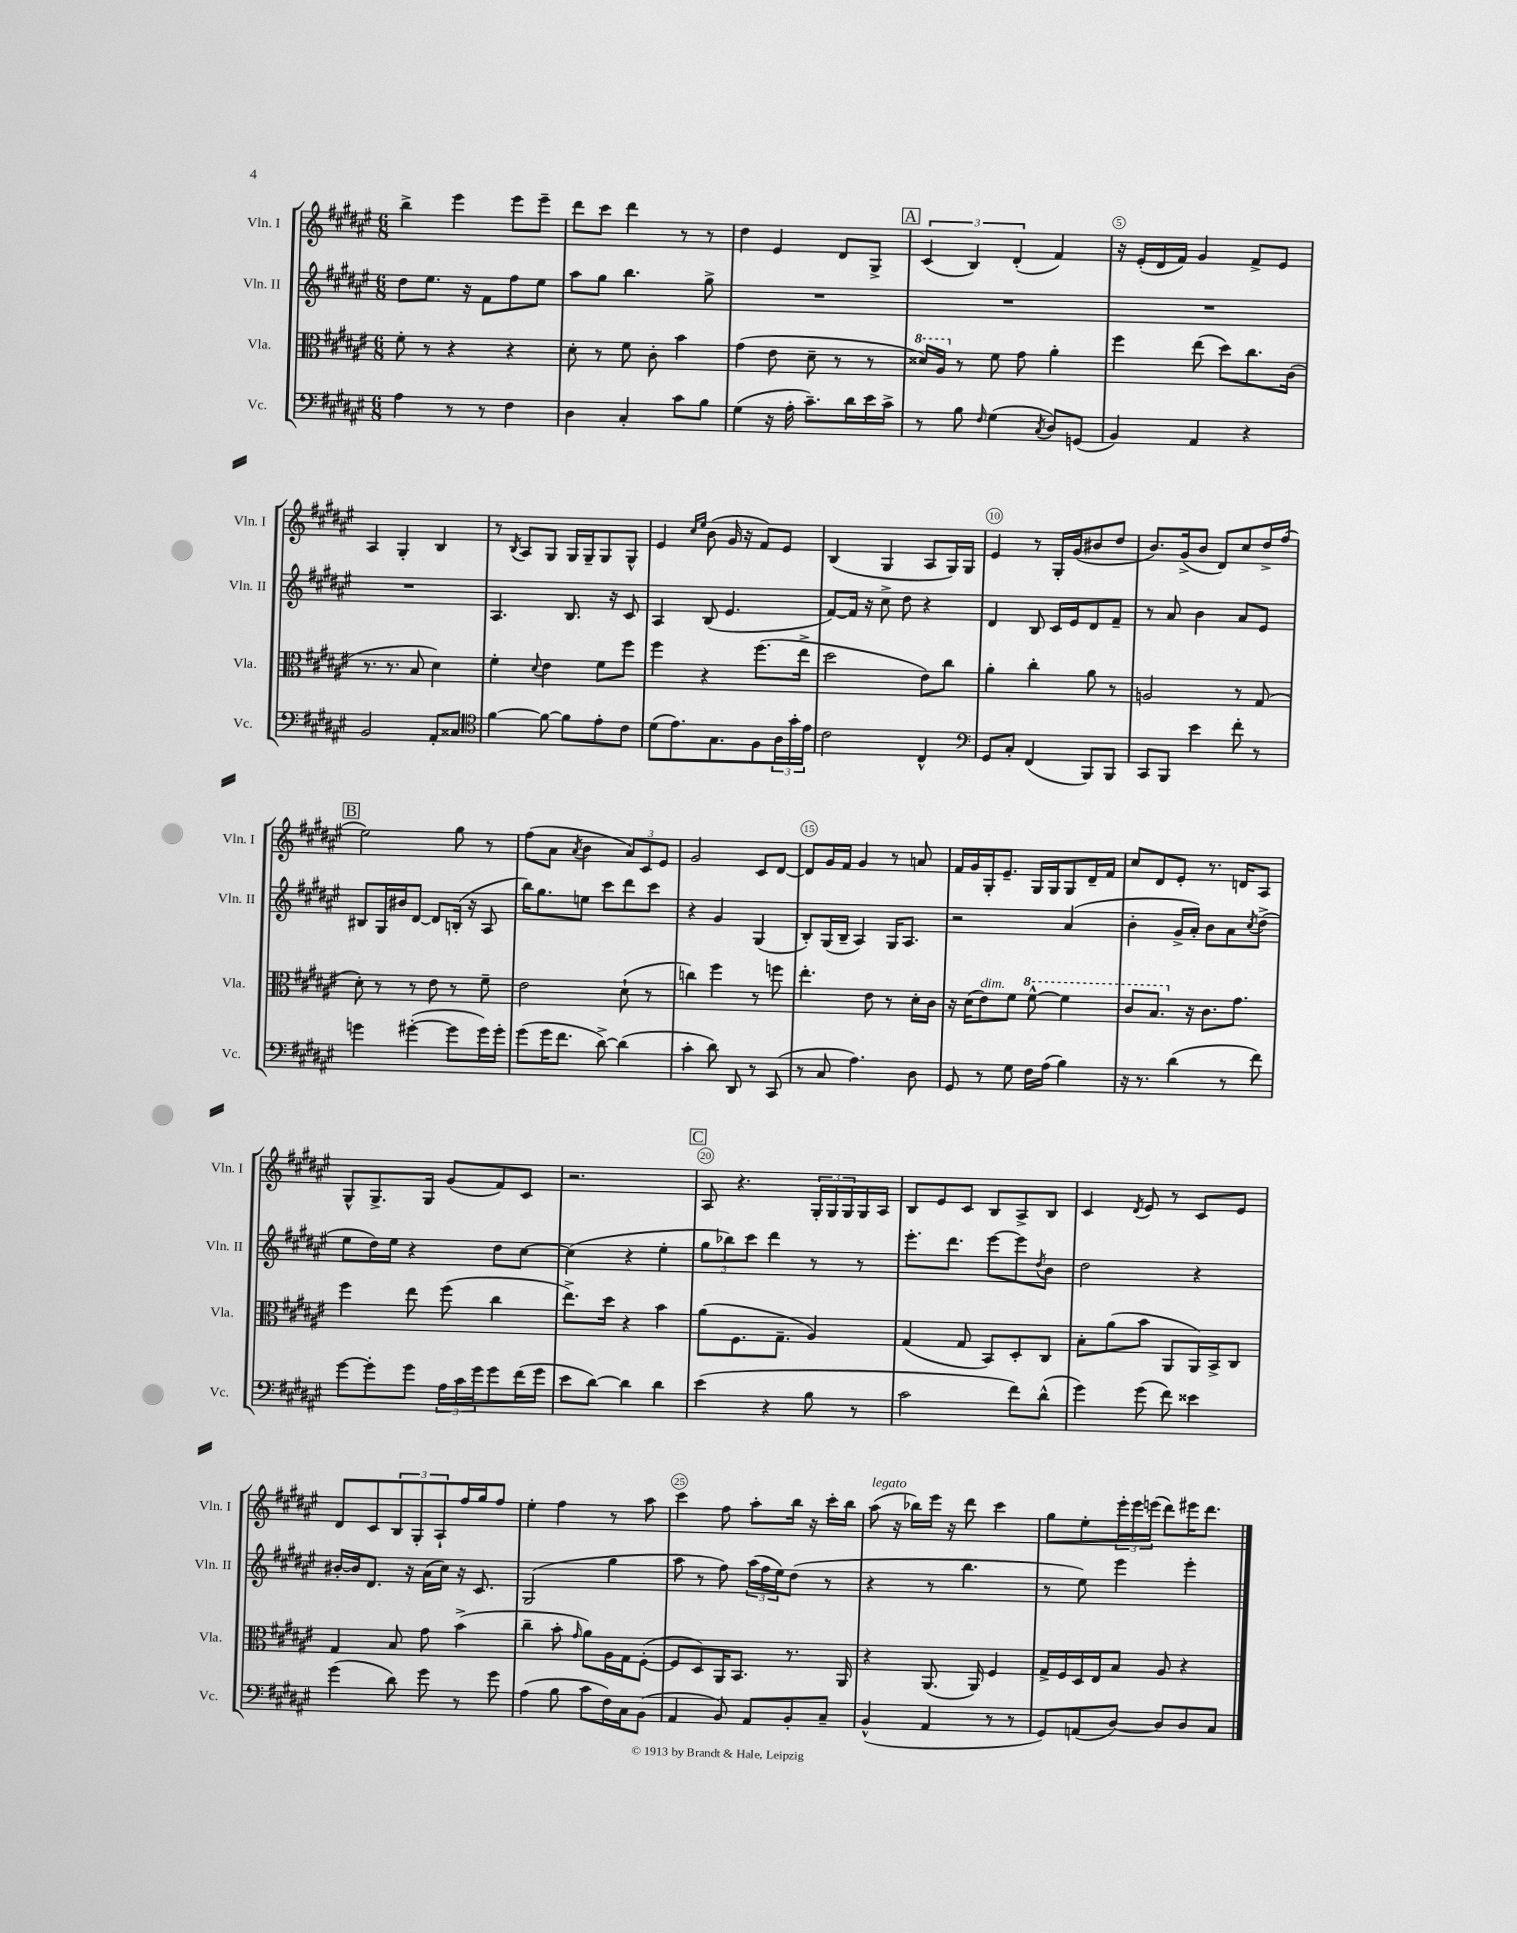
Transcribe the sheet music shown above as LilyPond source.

<<
\new StaffGroup <<
\new Staff = "s0" \with { instrumentName = "Vln. I" shortInstrumentName = "Vln. I" } {
    \clef treble \key fis \major \numericTimeSignature \time 6/8
    b''4-> eis'''4 eis'''8 eis'''8-- |
    dis'''8 cis'''8 dis'''4 r8 r8 |
    dis''4 eis'4 dis'8 gis8-> |
    \mark \markup { \box "A" } \tuplet 3/2 { cis'4( b4) dis'4-.( } fis'4) |
    r16 eis'16-.( dis'16 fis'16) gis'4 fis'8-> eis'8 |
    ais4 gis4-. b4 |
    r8 \acciaccatura { b8 } ais8 gis8 gis16 gis16-- gis8 gis8-^ |
    eis'4 \grace { cis''16 eis''16 } b'8( gis'16 r16 fis'8) eis'8 |
    b4( gis4 ais8 gis16) gis16 |
    eis'4 r8 gis16-. gis'16( bis'8 dis''8 |
    b'8.) gis'16->( b'8 dis'8) cis''8 dis''16-> fis''16( |
    \mark \markup { \box "B" } eis''2) gis''8 r8 |
    fis''8( ais'8 \acciaccatura { ais'8 } b'4 \tuplet 3/2 { ais'8) cis'8 eis'8 } |
    gis'2 cis'8 dis'8~ |
    dis'8 gis'16 fis'16 gis'4 r8 a'8 |
    fis'16 gis'16 gis16-. eis'8.-- gis16 gis16 gis8 dis'16-- fis'16 |
    cis''8 dis'8 eis'8-. r8. d'16 ais8 |
    gis8-^ gis8.-> gis16 gis'8( fis'8) cis'8 |
    r2. |
    \mark \markup { \box "C" } ais8 r4. \tuplet 3/2 { gis16-. gis16 gis16 } gis16 ais16 |
    b8 eis'8 cis'8 b8 ais8-> b8 |
    cis'4 \acciaccatura { dis'8 } eis'8 r8 cis'8 eis'8 |
    dis'8 cis'8 \tuplet 3/2 { b8 gis8-. ais8-! } fis''16 gis''16 fis''8 |
    eis''4-. fis''4 r8 ais''8 |
    cis'''4 fis''8 ais''8-. b''16 r16 cis'''16-. b''16 |
    ais''8^\markup { \italic "legato" }( r16 bes''16) eis'''16 r16 dis'''8 cis'''4 |
    gis''8 eis''8-. \tuplet 3/2 { eis'''16-. eis'''16 e'''16( } dis'''8) eis'''16 dis'''8. \bar "|." |
}
\new Staff = "s1" \with { instrumentName = "Vln. II" shortInstrumentName = "Vln. II" } {
    \clef treble \key fis \major \numericTimeSignature \time 6/8
    dis''8 eis''8. r16 fis'8 fis''8 eis''8 |
    ais''8 gis''8 b''4. gis''8-> |
    R2. |
    \mark \markup { \box "A" } R2. |
    R2. |
    R2. |
    ais4. b8. r16 cis'8 |
    ais4 b8( eis'4. |
    fis'8~) fis'16 r16 cis''8-> dis''8 r4 |
    dis'4 b8 cis'16 eis'16 dis'8 fis'8-- |
    r8 ais'8 b'4 ais'8 eis'8 |
    \mark \markup { \box "B" } bis8 gis16 bis'16 dis'8~ dis'8 b16-.( r16 ais8 |
    b''16) gis''8. e''8 cis'''8 dis'''8 cis'''8 |
    r4 gis'4 gis4( |
    b8-.) gis16( b16-- ais4) gis16 ais8. |
    r2 ais'4( |
    b'4-. gis'16-> ais'16-.) b'8 ais'8 \acciaccatura { cis''8 } dis''8->( |
    eis''8 dis''16) eis''16 r4 dis''8 cis''8~ |
    cis''4( r4 eis''4-. |
    \mark \markup { \box "C" } \tuplet 3/2 { gis''8 bes''8) cis'''8 } dis'''4 r8 r8 |
    eis'''8.-. dis'''8. eis'''8~ eis'''8 \acciaccatura { dis''8 } b'8 |
    dis''2 r4 |
    bis'16~-. bis'16 dis'8. r16 ais'16( cis''16) r16 cis'8. |
    gis2( gis''4 |
    ais''8 r8 fis''8) \tuplet 3/2 { ais''16( fis''16 eis''16) } dis''8( r8 |
    r4 r8 b''4. |
    r8 eis''8) eis'''4 eis'''4-. \bar "|." |
}
\new Staff = "s2" \with { instrumentName = "Vla." shortInstrumentName = "Vla." } {
    \clef alto \key fis \major \numericTimeSignature \time 6/8
    fis'8-. r8 r4 r4 |
    dis'8-. r8 fis'8 cis'8-. b'4 |
    gis'4( eis'8 dis'8-- r8 r8 |
    \mark \markup { \box "A" } \ottava #1 disis''16) ais'16 \ottava #0 r8 fis'8 gis'8 ais'4-. |
    fis''4 eis''8( dis''8) cis''8. cis'16( |
    r8. r8. b8 dis'4) |
    fis'4-. \appoggiatura { dis'8 } eis'4 fis'8 fis''8 |
    fis''4 r4 fis''8.( eis''16-> |
    dis''2 eis'8) cis''8 |
    ais'4-. cis''4-. ais'8 r8 |
    a2 r8 gis8( |
    \mark \markup { \box "B" } dis'8-.) r8 r8 eis'8 r8 fis'8-- |
    eis'2 dis'8-!( r8 |
    c''4) fis''4 r8 f''8 |
    eis''4.-. eis'8 r8 dis'16-. cis'16 |
    r16 dis'16( eis'8^\markup { \italic "dim." }) fis'8 \ottava #1 fis''8~-^ fis''4 |
    cis''8 b'8. \ottava #0 r16 cis'8. gis'8. |
    fis''4 eis''8 fis''8( cis''4 |
    eis''8.->) dis''16 r4 b'4 |
    \mark \markup { \box "C" } ais'8( fis8. gis8.-- ais4) |
    gis4( gis8 b,8) dis8-. cis8 |
    b8-. ais'8( b'8 ais,8 ais,16) b,16-> cis8 |
    gis4 b8 gis'8 b'4->( |
    cis''4-- b'8-. \grace { gis'16 } ais'8) ais16 gis16 fis8~-.( |
    fis8 dis8) ais,16 b,8. r8. ais,16 |
    r4 ais,8.( ais,16) fis4 |
    gis16-> fis16 dis16 eis16 b8 ais8 r4 \bar "|." |
}
\new Staff = "s3" \with { instrumentName = "Vc." shortInstrumentName = "Vc." } {
    \clef bass \key fis \major \numericTimeSignature \time 6/8
    ais4 r8 r8 fis4 |
    dis4 cis4-. cis'8 b8 |
    gis4( r16 ais16-. cis'8.--) dis'16 eis'16 cis'16-> |
    \mark \markup { \box "A" } r8 b8 \grace { fis16 } gis4( \acciaccatura { cis8 } dis8) g,8( |
    b,4) ais,4 r4 |
    b,2 ais,8-. cisis8 |
    \clef tenor fis'4~ fis'8~ fis'8 eis'8-. cis'8 |
    dis'8( eis'8.) gis8. fis8 \tuplet 3/2 { ais16 gis'16-. eis'16 } |
    cis'2 cis4-^ |
    \clef bass gis,8 cis8-. fis,4( b,,8) b,,8 |
    cis,8 b,,8 eis'4 fis'8-. r8 |
    \mark \markup { \box "B" } g'4 gis'4~-.( gis'8 gis'16) gis'16-. |
    gis'8( gis'16 fis'8. dis'8~->) dis'4( |
    cis'4-. dis'8) dis,8 r8 cis,8( |
    r8 cis8 ais4.) dis8 |
    gis,8 r8 gis8 fis16 ais16( b4) |
    r16 r8. dis'4( r8 fis'8) |
    gis'8~ gis'8-. gis'8 \tuplet 3/2 { ais16 cis'16 gis'16 } gis'8 fis'16( gis'16 |
    eis'8 dis'8~) dis'4 dis'4 |
    \mark \markup { \box "C" } eis'4( r4 b8 r8 |
    cis'2 fis'8) dis'8-^( |
    gis'4) gis'8( fis'8) eisis'4 |
    gis'4( dis'8) gis'8 r8 gis'8 |
    ais4( b8 cis'8 fis16) cis16 b,8( |
    ais,4 b,8) ais,8 b,8-. cis8-- |
    b,4-^( ais,4 r8 r8 |
    gis,8) a,8( dis8~) dis8 dis8 cis8 \bar "|." |
}
>>
>>
\layout { \context { \Score \override BarNumber.break-visibility = ##(#f #t #t) barNumberVisibility = #(every-nth-bar-number-visible 5) \override BarNumber.stencil = #(make-stencil-circler 0.1 0.3 ly:text-interface::print) } }
